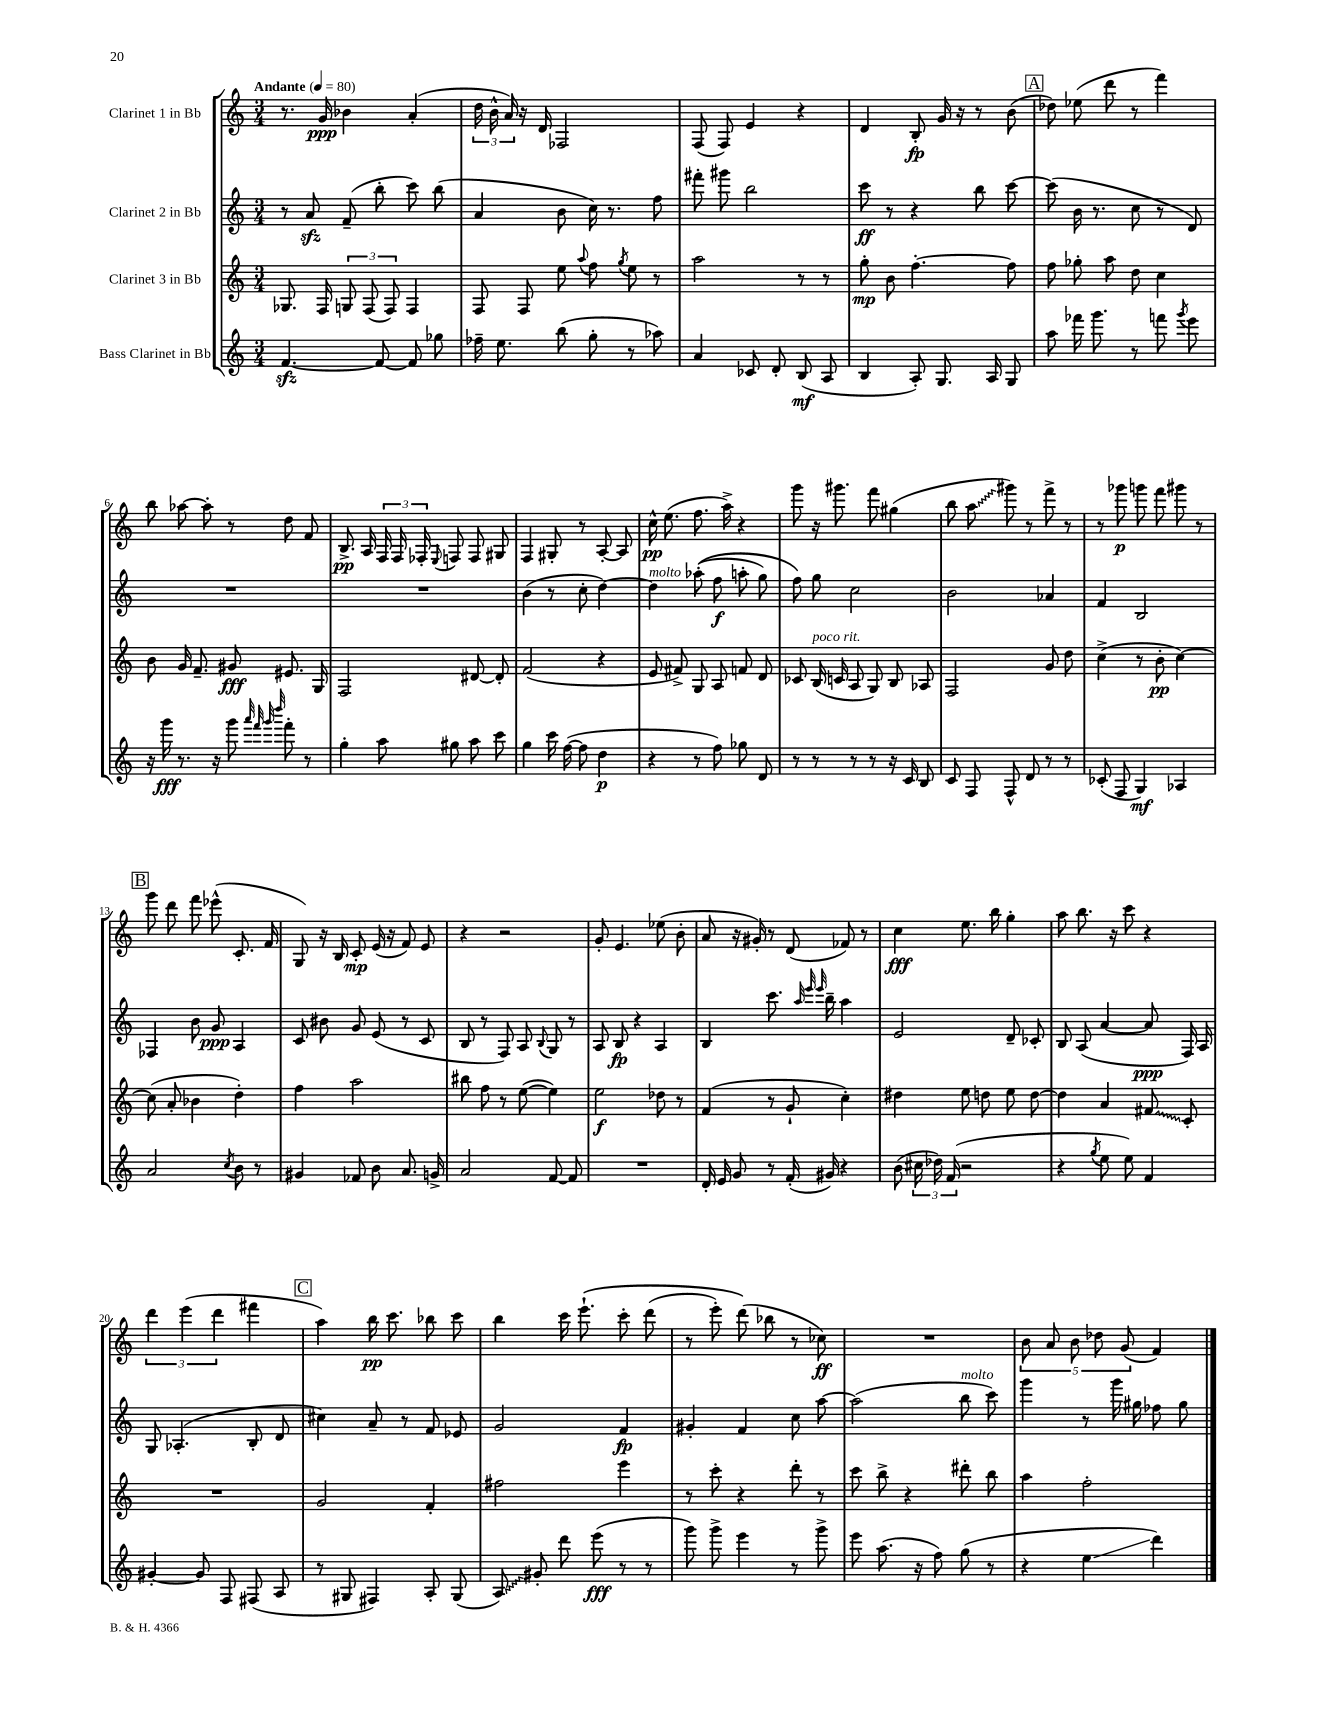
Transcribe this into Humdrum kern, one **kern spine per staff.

**kern	**kern	**kern	**kern
*staff4	*staff3	*staff2	*staff1
*clefG2	*clefG2	*clefG2	*clefG2
*k[]	*k[]	*k[]	*k[]
*M3/4	*M3/4	*M3/4	*M3/4
*MM80	*MM80	*MM80	*MM80
[4.f	8.G-	8r	8.r
.	.	8a	.
.	16F	.	16g
.	12G	(8f~	4b-
.	(12F	.	.
8f_	.	8bb'	.
.	12F)	.	.
8f]	4F	8ccc)	(4a'
8gg-	.	(8bb	.
=	=	=	=
16ff-~	8F	4a	24dd
.	.	.	24b^^
8.ee	.	.	.
.	.	.	24a)
.	8F	.	16r
.	.	.	16d
(8bb	8ee	8b	2F-
.	8qqaa	.	.
8gg'	8ff	16cc)	.
.	.	8.r	.
.	8qgg	.	.
8r	8ee	.	.
8aa-)	8r	8ff	.
=	=	=	=
4a	2aa	8fff#'	(8F
.	.	8ggg#	8F)
8c-	.	2bb	4e
8d'	.	.	.
(8B	8r	.	4r
8A	8r	.	.
=	=	=	=
4B	8gg'	8ccc	4d
.	8b	8r	.
8A')	[4.ff'	4r	8B'
8.G	.	.	16g
.	.	.	16r
.	.	8bb	8r
16A	.	.	.
8G	8ff]	[8ccc	(8b
=	=	=	=
8aa	8ff	(8ccc]	8dd-)
16fff-	8gg-'	16b	(8ee-
8.ggg	.	8.r	.
.	8aa	.	8ddd
8r	8dd	8cc	8r
8fff	4cc	8r	4fff)
8qggg	.	.	.
8eee	.	8d)	.
=	=	=	=
16r	8b	2.r	8bb
16ggg	.	.	.
8.r	16g	.	[8aa-
.	8.f~	.	.
.	.	.	8aa-']
16r	.	.	.
8ggg	8g#	.	8r
32qqaaa	.	.	.
32qqfff	.	.	.
32qqggg	.	.	.
32qqdddd	.	.	.
8fff'	8.e#	.	8dd
8r	.	.	8f
.	16G	.	.
=	=	=	=
4gg'	2F	2.r	8.B^
.	.	.	16A
8aa	.	.	24F
.	.	.	24F
.	.	.	24F-'
.	.	.	8qqE
8gg#	.	.	8F
8aa	[8d#	.	8F
8ccc	8d#']	.	8G#
=	=	=	=
4gg	(2f	(4b	4F
16ccc	.	8r	8G#'
([16ff	.	.	.
8ff]	.	8cc'	8r
4dd	4r	[4dd)	[8A'
.	.	.	8A]
=	=	=	=
4r	8e	4dd]	16cc^^
.	.	.	(8.ee
.	8f#^)	.	.
8r	8G	&((8aa-'	8.ff
8ff)	8A	8ff	.
.	.	.	16aa^)
8gg-	8f	8aa'	4r
8d	8d	8gg)	.
=	=	=	=
8r	8c-	8ff&)	8ggg
8r	(16B	8gg	16r
.	16c	.	8.ggg#
8r	8A	2cc	.
8r	8G)	.	8fff
16r	8B	.	(4gg#
16c	.	.	.
8B	8A-	.	.
=	=	=	=
8c	2F	2b	8bb
8F	.	.	8aa
8F^^	.	.	8ggg#)
8d	.	.	8r
8r	8g	4a-	8fff^
8r	8dd	.	8r
=	=	=	=
(8c-'	(4cc^	4f	8r
8F	.	.	8ggg-
4G)	8r	2B	8ggg
.	8b'	.	8fff
4A-	[4cc)	.	8ggg#
.	.	.	8r
=	=	=	=
2a	(8cc]	4F-	8ggg
.	8a'	.	8ddd
.	4b-	8b	8fff
.	.	8g	(8eee-^^
8qcc	.	.	.
8b	4dd')	4A	8.c'
8r	.	.	.
.	.	.	16f
=	=	=	=
4g#	4ff	8c	8G)
.	.	8b#	16r
.	.	.	16B
8f-	2aa	8g	8c'
8b	.	(8e	(16e
.	.	.	16r
8.a	.	8r	8f)
.	.	8c	8e
16g^	.	.	.
=	=	=	=
2a	8bb#	8B	4r
.	8ff	8r	.
.	8r	8F)	2r
.	([8ee	8A	.
.	.	8qqB	.
[8f	4ee])	8G	.
8f]	.	8r	.
=	=	=	=
2.r	2ee	8A	8g'
.	.	8B	4.e
.	.	4r	.
.	8dd-	4A	(8ee-
.	8r	.	8b'
=	=	=	=
16d'	(4f	4B	8a
16e	.	.	.
8g	.	.	16r
.	.	.	16g#')
8r	8r	8.ccc	8r
(16f'	8g`	.	(8d
.	.	32qqaa	.
.	.	32qqeee	.
.	.	32qqeee	.
16g#)	.	16bb~	.
4r	4cc')	4aa	8f-)
.	.	.	8r
=	=	=	=
(8b	4dd#	2e	4cc
24cc#	.	.	.
24dd-)	.	.	.
(24f	.	.	.
2r	8ee	.	8.ee
.	8dd	.	.
.	.	.	16bb
.	8ee	8d~	4gg'
.	[8dd	8c-'	.
=	=	=	=
4r	4dd]	8B	8aa
.	.	(8A	8.bb
8qgg	.	.	.
8ee	4a	[4a	.
.	.	.	16r
8ee)	.	.	8ccc
4f	8f#	8a]	4r
.	8c'	16F)	.
.	.	16A	.
=	=	=	=
[4g#'	2.r	8G	6ddd
.	.	(4.A-'	.
.	.	.	(6eee
8g#]	.	.	.
.	.	.	6ddd
8F	.	.	.
(8F#	.	8B'	4fff#
8A	.	8d	.
=	=	=	=
8r	2g	4cc#)	4aa)
8G#	.	.	.
4F#)	.	8a~	16bb
.	.	.	8.ccc
.	.	8r	.
8A'	4f'	8f	8bb-
(8G#	.	8e-	8ccc
=	=	=	=
8A)	2ff#	2g	4bb
8g#'	.	.	.
8ddd	.	.	16ccc
.	.	.	&(8.eee`
(8eee	.	.	.
8r	4eee	4f	8ccc'
8r	.	.	(8ddd
=	=	=	=
8ggg)	8r	4g#'	8r
8ggg^	8ccc'	.	8eee')
4eee	4r	4f	(8ddd&)
.	.	.	8bb-
8r	8ddd'	8cc	8r
8ggg^	8r	[8aa	8cc-)
=	=	=	=
8eee	8ccc	(2aa]	2.r
(8.aa	8bb^	.	.
.	4r	.	.
16r	.	.	.
8ff)	.	.	.
(8gg	8ddd#'	8bb	.
8r	8bb	8ccc)	.
=	=	=	=
4r	4aa	4ggg	10b
.	.	.	10a
.	.	.	10b
4ee	2ff'	8r	.
.	.	.	10dd-
.	.	16ggg	.
.	.	.	(10g
.	.	16gg#	.
4ddd)	.	8ff-	4f)
.	.	8gg#	.
==	==	==	==
*-	*-	*-	*-
